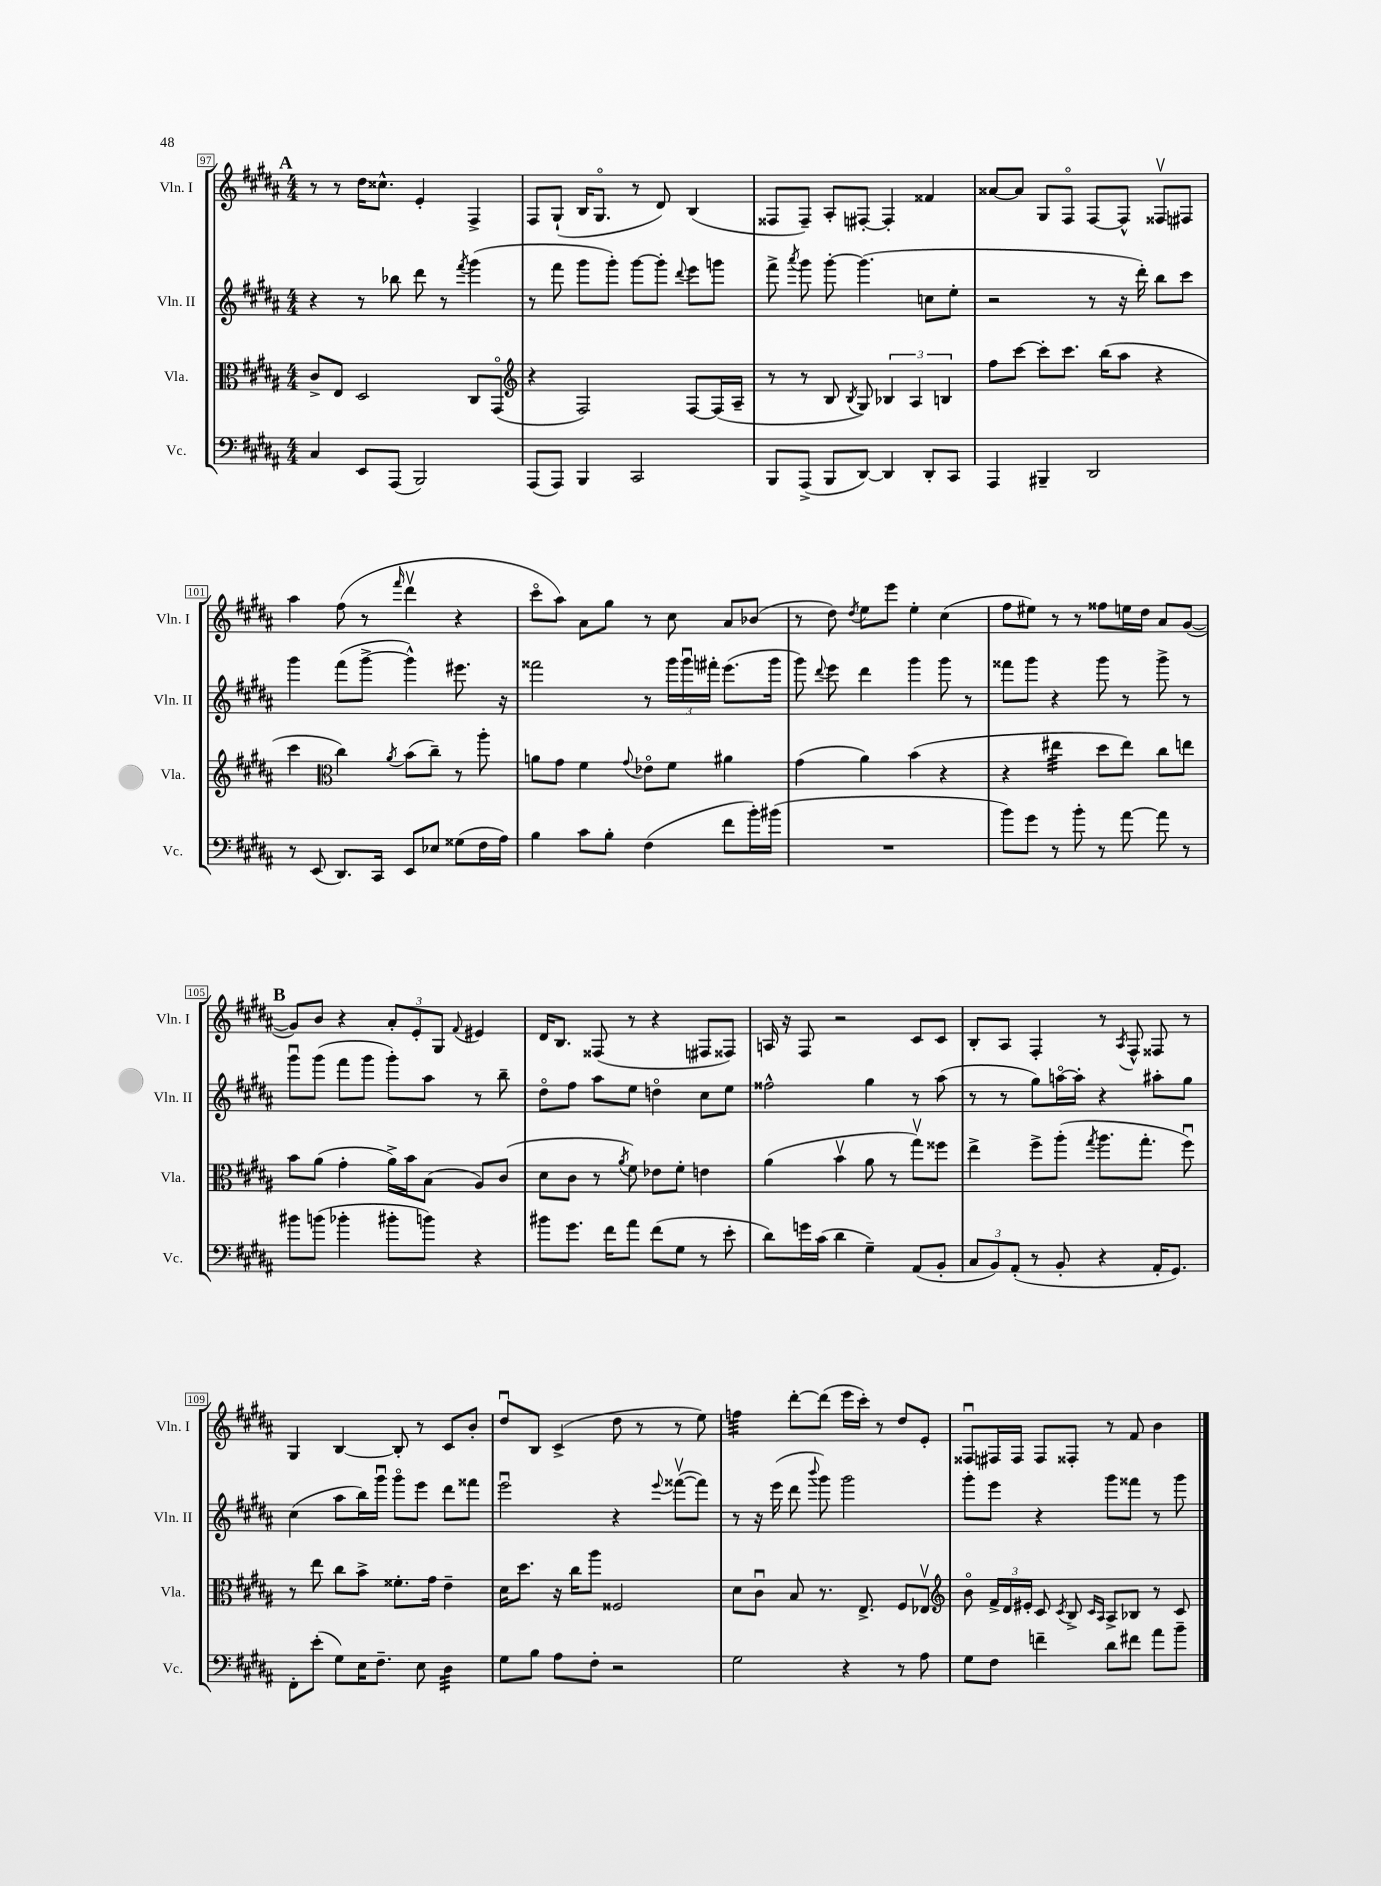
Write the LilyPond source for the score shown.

<<
\new StaffGroup <<
\new Staff = "s0" \with { instrumentName = "Vln. I" shortInstrumentName = "Vln. I" } {
    \clef treble \key b \major \numericTimeSignature \time 4/4
    \autoBeamOff \mark \markup { \bold "A" } r8 r8 dis''16[ cisis''8.]-^ e'4-. fis4-> |
    fis8[ gis8]-!( b16[ gis8.]\flageolet r8 dis'8) b4( |
    fisis8[ fisis8]--) ais8[-. fis8]~-. fis4-. fisis'4 |
    aisis'8[~ aisis'8] gis8[ fis8]\flageolet fis8[~ fis8]-^ fisis8[\upbow fis8] |
    ais''4 fis''8( r8 \grace { fis'''16 } dis'''4\upbow r4 |
    cis'''8[\flageolet ais''8]) ais'8[ gis''8] r8 cis''8 ais'8[ bes'8]( |
    r8 dis''8) \acciaccatura { dis''8 } e''8[ e'''8] e''4-. cis''4( |
    fis''8[ eis''8]) r8 r8 fisis''8[ e''16 dis''16] ais'8[ gis'8]~( |
    \mark \markup { \bold "B" } gis'8[) b'8] r4 \tuplet 3/2 { ais'8[-. e'8-. gis8] } \appoggiatura { fis'8 } eis'4 |
    dis'16[ b8.] fisis8( r8 r4 fis8[ fisis8]) |
    a16 r16 fis8 r2 cis'8[ cis'8] |
    b8[-. ais8] fis4-. r8 \acciaccatura { ais8 } fis8-^ fisis8 r8 |
    gis4 b4~ b8-. r8 cis'8[ b'8]-. |
    dis''8[\downbow b8] cis'4->( dis''8 r8 r8 e''8) |
    f''4:32 dis'''8[~-. dis'''8]( e'''16[ cis'''16]-.) r8 dis''8[ e'8]-. |
    fisis8[\downbow fis16 fis16] fis8[ fisis8]-. r8 fis'8 b'4 \bar "|." |
}
\new Staff = "s1" \with { instrumentName = "Vln. II" shortInstrumentName = "Vln. II" } {
    \clef treble \key b \major \numericTimeSignature \time 4/4
    \autoBeamOff \mark \markup { \bold "A" } r4 r8 bes''8 dis'''8 r8 \acciaccatura { fis'''8 } gis'''4( |
    r8 fis'''8 gis'''8[ gis'''8]-.) gis'''8[~ gis'''8]-. \appoggiatura { dis'''8 } e'''8[ g'''8] |
    fis'''8-> \acciaccatura { ais'''8 } gis'''8 gis'''8~-. gis'''4.( c''8[ e''8]-. |
    r2 r8 r16 dis'''16-.) b''8[ cis'''8] |
    gis'''4 fis'''8[( gis'''8]~-> gis'''4-^) eis'''8. r16 |
    fisis'''2 r8 \tuplet 3/2 { gis'''16[ gis'''16\downbow fis'''16]-. } e'''8.[( gis'''16] |
    gis'''8) \appoggiatura { dis'''8 } e'''8 dis'''4 gis'''4 gis'''8 r8 |
    fisis'''8[ gis'''8] r4 gis'''8 r8 gis'''8-> r8 |
    \mark \markup { \bold "B" } gis'''8[\downbow gis'''8]( fis'''8[ gis'''8] gis'''8[-.) ais''8] r8 b''8-- |
    dis''8[\flageolet fis''8] ais''8[ e''8] d''4\flageolet cis''8[ e''8] |
    fisis''2-^ gis''4 r8 ais''8( |
    r8 r8 gis''8[) a''16~\flageolet a''16]-. r4 ais''8[-. gis''8] |
    cis''4( ais''8[ b''16) gis'''16]\downbow gis'''8[\flageolet e'''8] dis'''8[ fisis'''8] |
    e'''2\downbow r4 \appoggiatura { e'''8 } fisis'''8[~\upbow( fisis'''8]) |
    r8 r16 e'''16( dis'''8 \appoggiatura { b'''8 } gis'''8) gis'''2 |
    gis'''8[-. e'''8] r4 gis'''8[ fisis'''8] r8 gis'''8 \bar "|." |
}
\new Staff = "s2" \with { instrumentName = "Vla." shortInstrumentName = "Vla." } {
    \clef alto \key b \major \numericTimeSignature \time 4/4
    \autoBeamOff \mark \markup { \bold "A" } cis'8[-> e8] dis2 cis8[ gis,8]\flageolet( |
    \clef treble r4 fis2) fis8[~ fis16( ais16]-- |
    r8 r8 b8 \acciaccatura { b8 } gis8) \tuplet 3/2 { bes4 ais4 b4 } |
    fis''8[ cis'''8]~ cis'''8[-. cis'''8.] b''16[( ais''8] r4 |
    cis'''4 \clef alto cis''4) \acciaccatura { ais'8 } b'8[( cis''8]--) r8 ais''8-. |
    a'8[ gis'8] fis'4 \appoggiatura { gis'8 } ees'8[\flageolet fis'8] ais'4 |
    gis'4( ais'4) b'4( r4 |
    r4 eis''4:32 dis''8[ eis''8]) cis''8[ e''8] |
    \mark \markup { \bold "B" } b'8[ ais'8]( gis'4-. ais'16[->) b'16 b8]( ais8[) cis'8]( |
    dis'8[ cis'8] r8 \acciaccatura { ais'8 } fis'8) ees'8[ fis'8]-. e'4 |
    ais'4( b'4\upbow ais'8 r8 gis''8[\upbow) fisis''8] |
    e''4-> fis''8[-> ais''8]-.( \acciaccatura { gis''8 } ais''8.[ gis''8.]-. fis''8\downbow) |
    r8 e''8 cis''8[ b'8]-> fisis'8.[-. gis'16] e'4-- |
    dis'16[ dis''8.] r16 cis''16[ ais''8] fisis2 |
    dis'8[ cis'8]\downbow b8 r8. e8.-> fis8[ ees8]\upbow |
    \clef treble b'8\flageolet \tuplet 3/2 { fis'16[-> dis'16 eis'16]-. } cis'8 \acciaccatura { cis'8 } b8-> \grace { cis'16[ ais16] } ais8[-> bes8] r8 cis'8 \bar "|." |
}
\new Staff = "s3" \with { instrumentName = "Vc." shortInstrumentName = "Vc." } {
    \clef bass \key b \major \numericTimeSignature \time 4/4
    \autoBeamOff \mark \markup { \bold "A" } cis4 e,8[ ais,,8]( b,,2) |
    ais,,8[( ais,,8]) b,,4 cis,2 |
    b,,8[ ais,,8]->( b,,8[ dis,8]~) dis,4 dis,8[-. cis,8] |
    ais,,4 bis,,4-- dis,2 |
    r8 e,8( dis,8.[) cis,16] e,8[ ees8] gisis8[( fis16 ais16]) |
    b4 cis'8[ b8]-. fis4( fis'8[ b'16-.) bis'16]( |
    R1 |
    b'8[) gis'8] r8 b'8-. r8 ais'8~ ais'8 r8 |
    \mark \markup { \bold "B" } bis'8[ b'8]( bes'4-. bis'8[-. b'8]) r4 |
    bis'8[ gis'8.] fis'16[ ais'8] fis'8[( gis8] r8 e'8-. |
    dis'8[) g'16 cis'16]( dis'4 gis4--) ais,8[( b,8]-. |
    \tuplet 3/2 { cis8[ b,8) ais,8]-.( } r8 b,8-. r4 ais,16[-. gis,8.]) |
    fis,8[-. e'8]-.( gis8[) e16 fis8.]-- e8 dis4:32 |
    gis8[ b8] ais8[ fis8]-. r2 |
    gis2 r4 r8 ais8 |
    gis8[ fis8] f'4-- dis'8[ fis'8] ais'8[ b'8]-- \bar "|." |
}
>>
>>
\layout { \context { \Score currentBarNumber = #97 \override BarNumber.stencil = #(make-stencil-boxer 0.1 0.3 ly:text-interface::print) } }
